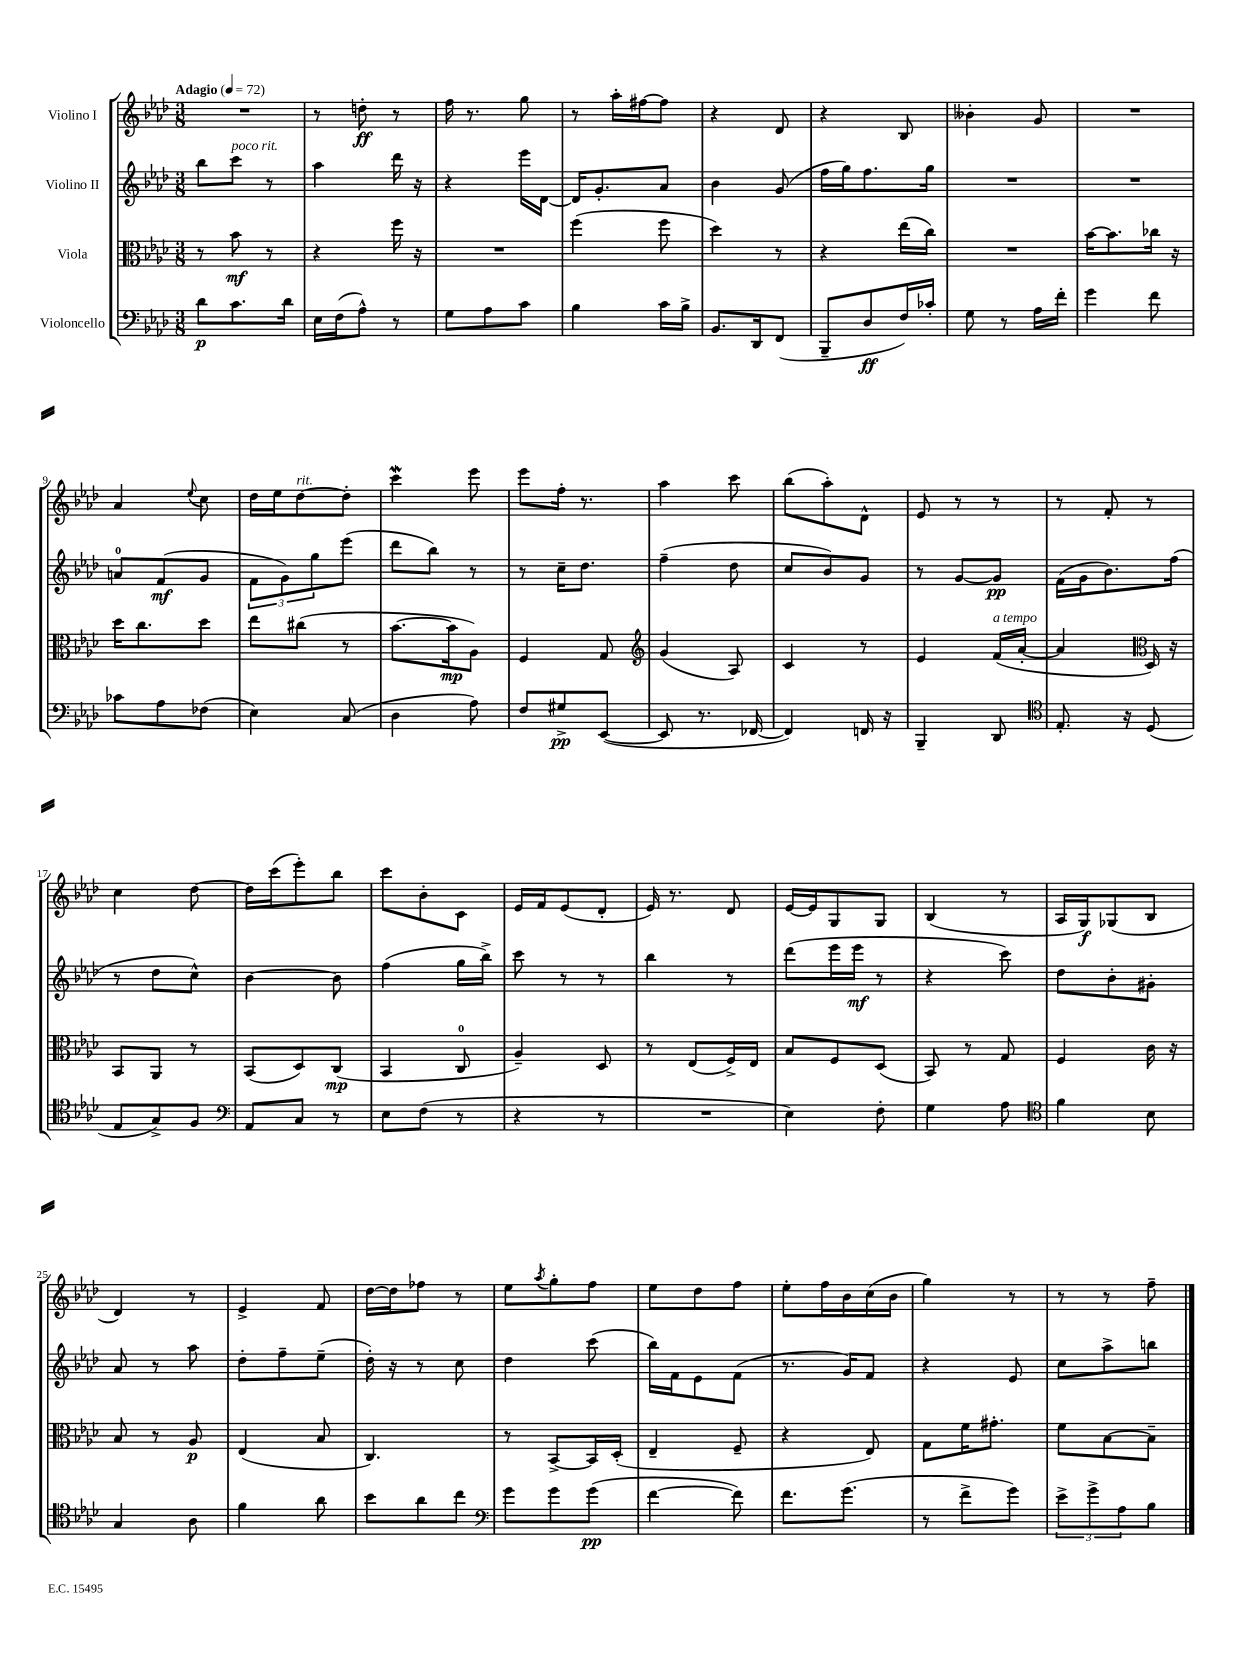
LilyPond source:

<<
\new StaffGroup <<
\new Staff = "s0" \with { instrumentName = "Violino I" } {
    \clef treble \key aes \major \numericTimeSignature \time 3/8 \tempo "Adagio" 4 = 72
    R4. |
    r8 d''8-.\ff r8 |
    f''16 r8. g''8 |
    r8 aes''16-. fis''16~ fis''8 |
    r4 des'8 |
    r4 bes8 |
    beses'4-. g'8 |
    R4. |
    aes'4 \appoggiatura { ees''8 } c''8 |
    des''16 ees''16 des''8~^\markup { \italic "rit." } des''8-. |
    c'''4\mordent ees'''8 |
    ees'''8 f''16-. r8. |
    aes''4 c'''8 |
    bes''8( aes''8-.) des'8-^ |
    ees'8 r8 r8 |
    r8 f'8-. r8 |
    c''4 des''8~ |
    des''16 c'''16( ees'''8-.) bes''8 |
    c'''8 bes'8-. c'8 |
    ees'16 f'16 ees'8( des'8-. |
    ees'16) r8. des'8 |
    ees'16~ ees'16 g8 g8 |
    bes4( r8 |
    aes16 g16\f) ges8( bes8 |
    des'4) r8 |
    ees'4-> f'8 |
    des''16~ des''16 fes''8 r8 |
    ees''8 \acciaccatura { aes''8 } g''8-. f''8 |
    ees''8 des''8 f''8 |
    ees''8-. f''16 bes'16 c''16( bes'16 |
    g''4) r8 |
    r8 r8 f''8-- \bar "|." |
}
\new Staff = "s1" \with { instrumentName = "Violino II" } {
    \clef treble \key aes \major \numericTimeSignature \time 3/8
    bes''8 c'''8^\markup { \italic "poco rit." } r8 |
    aes''4 des'''16 r16 |
    r4 ees'''16 des'16~ |
    des'16 g'8.-. aes'8 |
    bes'4 g'8( |
    f''16 g''16) f''8. g''16 |
    R4. |
    R4. |
    a'8-0 f'8\mf( g'8 |
    \tuplet 3/2 { f'8 g'8) g''8 } ees'''8( |
    des'''8 bes''8) r8 |
    r8 c''16-- des''8. |
    f''4--( des''8 |
    c''8 bes'8) g'8 |
    r8 g'8~ g'8\pp |
    f'16( g'16 bes'8.) f''16( |
    r8 des''8 c''8-^) |
    bes'4~ bes'8 |
    f''4( g''16 bes''16->) |
    c'''8 r8 r8 |
    bes''4 r8 |
    des'''8( ees'''16 ees'''16\mf r8 |
    r4 c'''8) |
    des''8 bes'8-. gis'8-. |
    aes'8 r8 aes''8 |
    des''8-. f''8-- ees''8--( |
    des''16-.) r16 r8 c''8 |
    des''4 c'''8( |
    bes''16) f'16 ees'8 f'8( |
    r8. g'16) f'8 |
    r4 ees'8 |
    c''8 aes''8-> b''8 \bar "|." |
}
\new Staff = "s2" \with { instrumentName = "Viola" } {
    \clef alto \key aes \major \numericTimeSignature \time 3/8
    r8 bes'8\mf r8 |
    r4 f''16 r16 |
    R4. |
    f''4( f''8 |
    des''4) r8 |
    r4 ees''16( c''16) |
    R4. |
    bes'16~ bes'8. ces''16 r16 |
    des''16 c''8. des''8 |
    ees''8 cis''8( r8 |
    bes'8.~ bes'16\mp aes8) |
    f4 g8 |
    \clef treble g'4( aes8) |
    c'4 r8 |
    ees'4 f'16^\markup { \italic "a tempo" }( aes'16~-. |
    aes'4 \clef alto des16) r16 |
    bes,8 aes,8 r8 |
    bes,8( des8) c8\mp( |
    bes,4 c8-0 |
    aes4--) des8 |
    r8 ees8( f16->) ees16 |
    bes8 f8 des8( |
    bes,8) r8 g8 |
    f4 c'16 r16 |
    bes8 r8 aes8\p |
    ees4( bes8 |
    c4.) |
    r8 bes,8~-> bes,16 des16-.( |
    ees4-- f8-- |
    r4 ees8) |
    g8 f'16 gis'8.-. |
    f'8 bes8~ bes8-- \bar "|." |
}
\new Staff = "s3" \with { instrumentName = "Violoncello" } {
    \clef bass \key aes \major \numericTimeSignature \time 3/8
    des'8\p c'8. des'16 |
    ees16 f16( aes8-^) r8 |
    g8 aes8 c'8 |
    bes4 c'16 bes16-> |
    bes,8. des,16 f,8( |
    bes,,8-- des8\ff f16) ces'16-. |
    g8 r8 aes16 f'16-. |
    g'4 f'8 |
    ces'8 aes8 fes8( |
    ees4) c8( |
    des4 aes8) |
    f8 gis8->\pp ees,8~( |
    ees,8 r8. fes,16~ |
    fes,4) f,16 r16 |
    bes,,4-- des,8 |
    \clef tenor ees8.-. r16 des8( |
    ees8 g8->) f8 |
    \clef bass aes,8 c8 r8 |
    ees8 f8( r8 |
    r4 r8 |
    R4. |
    ees4) f8-. |
    g4 aes8 |
    \clef tenor f'4 bes8 |
    g4 aes8 |
    f'4 aes'8 |
    bes'8 aes'8 c''8 |
    \clef bass g'8 g'8 g'8\pp( |
    f'4~ f'8) |
    f'8. g'8.( |
    r8 f'8-> g'8) |
    \tuplet 3/2 { ees'8-> g'8-> aes8 } bes8 \bar "|." |
}
>>
>>
